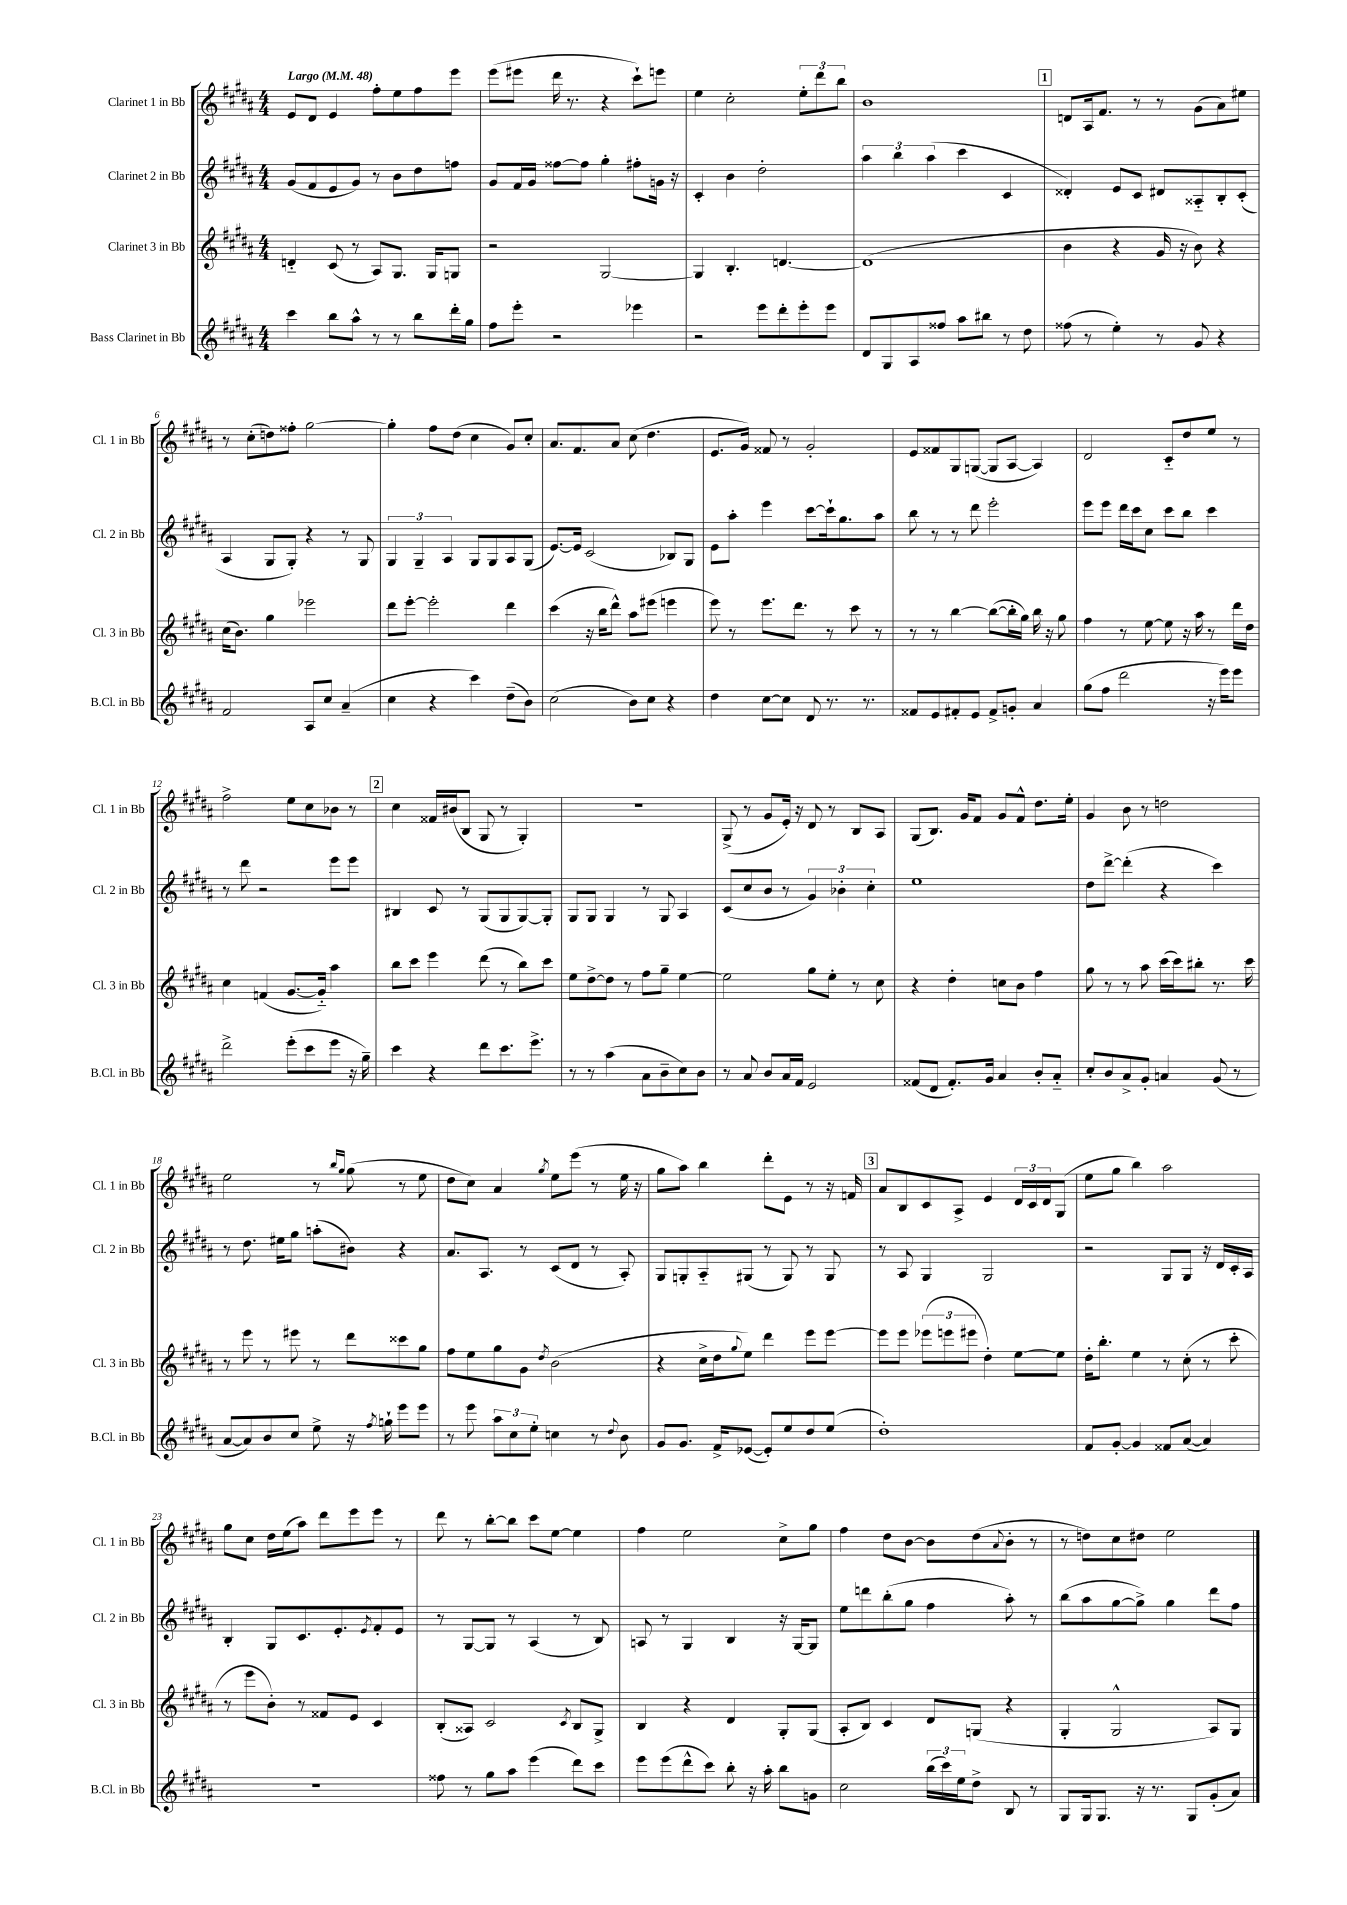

**kern	**kern	**kern	**kern
*part4	*part3	*part2	*part1
*staff4	*staff3	*staff2	*staff1
*I"Bass Clarinet in Bb	*I"Clarinet 3 in Bb	*I"Clarinet 2 in Bb	*I"Clarinet 1 in Bb
*I'B.Cl. in Bb	*I'Cl. 3 in Bb	*I'Cl. 2 in Bb	*I'Cl. 1 in Bb
*clefG2	*clefG2	*clefG2	*clefG2
*k[f#c#g#d#a#]	*k[f#c#g#d#a#]	*k[f#c#g#d#a#]	*k[f#c#g#d#a#]
*M4/4	*M4/4	*M4/4	*M4/4
*MM48	*MM48	*MM48	*MM48
=1	=1	=1	=1
!	!	!	!LO:TX:a:B:t=Largo
4ccc#\	4dn/	(8g#/L	8e/L
.	.	8f#/	8d#/J
8bb\L	(8c#/	8e/	4e/
8aa#^^\J	8r	8g#/J)	.
8r	8A#/L)	8r	8ff#'\L
8r	8.G#/J	8b\L	8ee\
8bb\L	.	8dd#\	8ff#\
.	16G#/KL	.	.
16ddd#'\L	8Gn/J	8ffn\J	8eee\J
16gg#\JJ	.	.	.
=2	=2	=2	=2
8ff#\L	2r	8g#/L	(8eee\L
8eee'\J	.	16f#/L	8eee#X\J
.	.	16g#/JJ	.
2r	.	[8ff##X\L	16ddd#\
.	.	.	8.r
.	.	8ff##\J]	.
.	[2G#/	4gg#'\	4r
4eee-X\	.	8ff#X'\L	8ccc#`\L)
.	.	16gn\Jk	8eeen\J
.	.	16r	.
=3	=3	=3	=3
2r	4G#/]	4c#'/	4ee\
.	4.B'/	4b\	2cc#'\
8eee\L	.	2dd#'\	.
8ddd#'\	[4.dn/	.	.
8eee'\	.	.	12ee'\L
.	.	.	12ddd#\
8eee\J	.	.	.
.	.	.	12bb\J
=4	=4	=4	=4
8d#/L	(1d]	6aa#\	1b
8G#/	.	.	.
.	.	6bb\	.
8A#/	.	.	.
.	.	(6aa#\	.
8ff##X/J	.	.	.
8aa#\L	.	4ccc#\	.
8bb#X\J	.	.	.
8r	.	4c#/	.
8dd#\	.	.	.
!!LO:REH:place=s1:t=1
=5	=5	=5	=5
(8ff##X\	4b\	4d##X'/)	8dn/L
8r	.	.	16A#/k
.	.	.	8.f#/J
4ee'\)	4r	8e/L	.
.	.	8c#/J	8r
8r	16g#/	8d#X/L	8r
.	16r	.	.
8g#/	8b\)	8A##X/	(8g#\L
4r	4r	8B'/	8a#\)
.	.	(8c#'/J	8ee#X\J
!!LO:LB:g=z
=6	=6	=6	=6
2f#/	(16cc#\KL	4A#/	8r
.	8.b\J)	.	.
.	.	.	(8cc#'\L
.	4gg#\	8G#/L	8ddn\)
.	.	8G#'/J)	8ff##X'\J
8A#/L	2eee-X\	4r	[2gg#\
8cc#/J	.	.	.
(4a#~/	.	8r	.
.	.	8G#/	.
=7	=7	=7	=7
4cc#\	8ddd#\L	6G#/	4gg#'\]
.	[8eee'\J	.	.
.	.	6G#~/	.
4r	2eee'\]	.	8ff#\L
.	.	6A#/	.
.	.	.	(8dd#\J
4ccc#\)	.	8G#/L	4cc#\
.	.	8G#/	.
(8dd#~\L	4ddd#\	8A#/	8g#/L)
8b\J)	.	(8G#/J	8cc#'/J
=8	=8	=8	=8
(2cc#\	(4ccc#\	[8.e/L)	8.a#/L
.	.	16e/Jk]	8.f#/
.	16r	(2c#/	.
.	16bb\KL	.	.
.	8ddd#^^\J)	.	8a#/J
8b\L)	8aa#\L	.	(8cc#\
8cc#\J	(8eee#X\J	.	4.dd#\
4r	4eeen\	8B-X/L)	.
.	.	8G#/J	.
=9	=9	=9	=9
4dd#\	8eee\)	8e\L	8.e/L
.	8r	8aa#'\J	.
.	.	.	16g#/Jk)
[8cc#\L	8.eee\L	4eee\	8f##X/
8cc#\J]	.	.	8r
.	8.ddd#\J	.	.
8d#/	.	[8ccc#\L	2g#'/
8.r	8r	16ccc#`\k]	.
.	.	8.gg#\	.
.	8ccc#\	.	.
8.r	.	.	.
.	8r	8aa#\J	.
=10	=10	=10	=10
8f##X/L	8r	8bb\	8e/L
8e/	8r	8r	8f##X/
8f#X'/	[4bb\	8r	8G#/
8e/J	.	8ddd#\	([8Gn/J
8f#^/L	(8bb\L_	2eee'\	8G/L]
8gn'/J	16bb'\L]	.	[8A#/J
.	16gg#\JJ)	.	.
4a#/	16bb\	.	4A#/])
.	16r	.	.
.	8gg#\	.	.
=11	=11	=11	=11
(8gg#\L	4ff#\	8eee\L	2d#/
8ff#\J	.	8eee\J	.
2ddd#\	8r	16ddd#\LL	.
.	.	16ccc#\J	.
.	[8ee\	8cc#\J	.
.	8ee\]	8ccc#\L	8c#/L
.	16r	8bb\J	8dd#/
.	16aa#\	.	.
16r	8r	4ccc#\	8ee/J
16eee\KL)	.	.	.
8eee\J	16ddd#\LL	.	8r
.	16dd#\JJ	.	.
!!LO:LB:g=z
=12	=12	=12	=12
2ddd#^\	4cc#\	8r	2ff#^\
.	.	8ddd#\	.
.	(4fn/	2r	.
(8eee'\L	[8.g#/L	.	8ee\L
8ccc#\	.	.	8cc#\
.	16g#/Jk])	.	.
8eee\J	4aa#\	8eee\L	8b-X\J
16r	.	8eee\J	8r
16gg#~\)	.	.	.
!!LO:REH:place=s1:t=2
=13	=13	=13	=13
4ccc#\	8bb\L	4B#X/	4cc#\
.	8ccc#\J	.	.
4r	4eee\	8c#/	16f##X/LL
.	.	.	(16b#X/J
.	.	8r	8B/J
8ddd#\L	(8ddd#\	(8G#/L	8G#/
8.ccc#\	8r	8G#/	8r
.	8bb\L)	[8G#/)	4G#'/)
8.eee^\J	.	.	.
.	8ccc#\J	8G#'/J]	.
=14	=14	=14	=14
8r	8ee\L	8G#/L	1r
8r	[8dd#^\	8G#/J	.
(4aa#\	8dd#\J]	4G#/	.
.	8r	.	.
8a#\L	8ff#\L	8r	.
8b~\	8gg#~\J	8G#/	.
8cc#\)	[4ee\	4A#/	.
8b\J	.	.	.
=15	=15	=15	=15
8r	2ee\]	(8c#/L	(8G#^/
8a#/	.	8cc#/	8r
8b/L	.	8b/J	8g#/L
16a#/L	.	8r	16e'/Jk)
16f#/JJ	.	.	16r
2e/	8gg#\L	6g#/)	8d#/
.	8ee'\J	.	8r
.	.	6b-X'\	.
.	8r	.	8B/L
.	.	6cc#'\	.
.	8cc#\	.	8A#/J
=16	=16	=16	=16
(8f##X/L	4r	1ee	(8G#/L
8d#/J	.	.	8.B/J)
8.f##'/L)	4dd#'\	.	.
.	.	.	16g#/KL
.	.	.	8f#/J
16g#/Jk	.	.	.
4a#/	8ccn\L	.	8g#/L
.	8b\J	.	8f#^^/J
8b'/L	4ff#\	.	8.dd#\L
8a#/J	.	.	.
.	.	.	16ee'\Jk
=17	=17	=17	=17
8cc#'/L	8gg#\	8dd#\L	4g#/
8b/	8r	[8ddd#^\J	.
8a#^/	8r	(4ddd#'\]	8b\
8g#'/J	8aa#\	.	8r
4an/	(16ccc#\LL	4r	2ddn\
.	16ccc#\J)	.	.
.	8bb#X'\J	.	.
(8g#/	8.r	4ccc#\)	.
8r	.	.	.
.	16ccc#\	.	.
!!LO:LB:g=z
=18	=18	=18	=18
[8a#/L	8r	8r	2ee\
8a#/])	8eee\	8.dd#\	.
8b/	8r	.	.
.	.	16ee#X\KL	.
8cc#/J	8eee#X\	8gg#\J	.
8ee^\	8r	(8aan'\L	8r
.	.	.	16qqbb/LL
.	.	.	16qqgg#/JJ
16r	8ddd#\L	8b#X\J)	(8gg#\
8qff#/	.	.	.
16ggn`\	.	.	.
8eee\L	8ccc##X\	4r	8r
8eee\J	8gg#\J	.	8ee\
=19	=19	=19	=19
8r	8ff#\L	8.a#/L	8dd#\L
8eee\	8ee\	.	8cc#\J)
.	.	8.A#/J	.
12aa#\L	8gg#\	.	4a#/
12cc#\	.	.	.
.	8g#\J	8r	.
12ee'\J	.	.	.
.	8qdd#/	.	8qgg#/
4ccn\	(2b\	(8c#/L	8ee\L
.	.	8d#/J	(8eee\J
8r	.	8r	8r
8qqdd#/	.	.	.
8b\	.	8A#'/)	16ee\
.	.	.	16r
=20	=20	=20	=20
8g#/L	4r	8G#/L	8gg#\L
8.g#/J	.	8Gn'/	8aa#\J)
.	16cc#^\LL	8A#/	4bb\
16f#^/KL	16dd#\J	.	.
.	8qqgg#/	.	.
([8e-X/J	8ee\J)	(8G#X/J	.
8e-'/L])	4ddd#\	8r	8ddd#'\L
8ee/	.	8G#/)	8e\J
8dd#/	8eee\L	8r	8r
(8ee/J	[8eee\J	8G#/	16r
.	.	.	16fn/
!!LO:REH:place=s1:t=3
=21	=21	=21	=21
1dd#')	8eee\L]	8r	8a#/L
.	8eee\J	8A#/	8B/
.	(12eee-X\L	4G#/	8c#/
.	12eeen\	.	.
.	.	.	8A#^/J
.	12eee#X\J	.	.
.	4dd#'\)	2G#/	4e/
.	[8ee\L	.	24d#/LL
.	.	.	24c#/
.	.	.	24d#/J
.	8ee\J]	.	(8G#/J
=22	=22	=22	=22
8f#/L	16dd#'\KL	2r	8ee\L
.	8.bb'\J	.	.
[8g#'/J	.	.	8gg#\J
4g#/]	4ee\	.	4bb\)
8f##X/L	8r	8G#/L	2aa#\
([8a#/J	(8cc#'\	8G#/J	.
4a#/])	8r	16r	.
.	.	16d#/LL	.
.	8ccc#'\	16c#'/	.
.	.	16A#/JJ	.
!!LO:LB:g=z
=23	=23	=23	=23
1r	8r	4B'/	8gg#\L
.	8eee\L	.	8cc#\J
.	8b'\J)	8G#/L	16dd#\LL
.	.	.	(16ee\J
.	8r	8.c#/	8aa#\J)
.	8f##X/L	.	8ddd#\L
.	.	8.e'/	.
.	8e/J	.	8eee\
.	.	8qe/	.
.	4c#/	8f#'/	8eee\J
.	.	8e/J	8r
=24	=24	=24	=24
8ff##X\	(8B'/L	8r	8ddd#\
8r	8A##X/J)	[8G#/L	8r
8gg#\L	2c#/	8G#/J]	[8bb'\L
8aa#\J	.	8r	8bb\J]
(4eee\	.	(4A#/	8ccc#\L
.	.	.	[8ee\J
.	8qc#/	.	.
8ddd#\L)	8B/L	8r	4ee\]
8ccc#\J	8G#^/J	8B/)	.
=25	=25	=25	=25
8eee\L	4B/	8An/	4ff#\
(8eee\	.	8r	.
8ddd#^^\	4r	4G#/	2ee\
8ccc#\J)	.	.	.
8bb'\	4d#/	4B/	.
16r	.	.	.
16aa#'\	.	.	.
8bb\L	8G#'/L	16r	8cc#^\L
.	.	[16G#/KL	.
8gn\J	(8G#/J	8G#/J]	8gg#\J
=26	=26	=26	=26
2cc#\	8A#'/L	8ee\L	4ff#\
.	8B/J)	8dddn\	.
.	4c#/	(8bb'\	8dd#\L
.	.	8gg#\J	[8b\J
(24bb\LL	8d#/L	4ff#\	8b\L]
24ccc#\)	.	.	.
24ee\J	.	.	.
8dd#^\J	(8Gn/J	.	(8dd#\
.	.	.	8qqa#/
8B/	4r	8aa#'\)	8b'\J
8r	.	8r	8r
=27	=27	=27	=27
8G#/L	4G#'/	(8bb\L	8r
16G#/k	.	8aa#\	8ddn\L)
8.G#/J	.	.	.
.	2G#^^/	[8gg#\	8cc#\
16r	.	8gg#^\J])	8dd#X\J
8.r	.	.	.
.	.	4gg#\	2ee\
8G#/L	.	.	.
(8g#'/	8A#/L)	8ddd#\L	.
8a#/J)	8G#/J	8ff#\J	.
==	==	==	==
*-	*-	*-	*-
